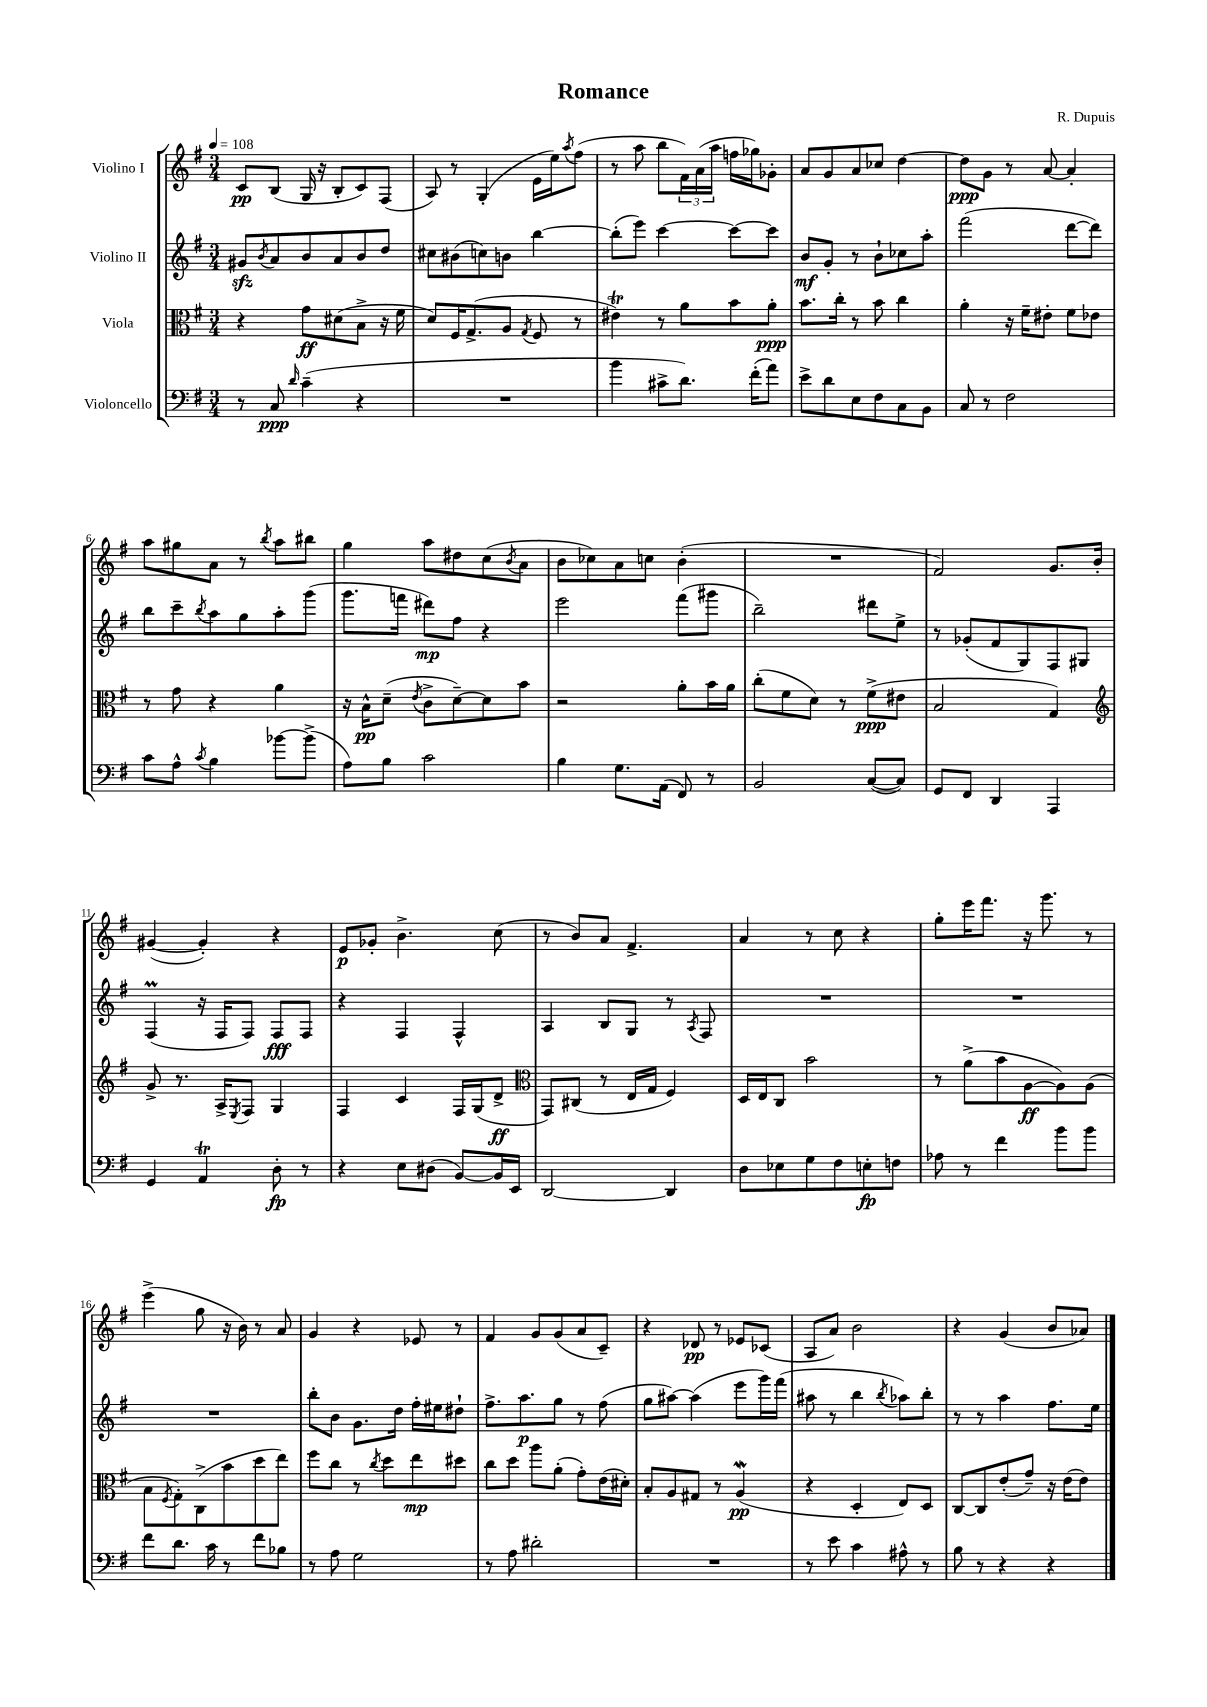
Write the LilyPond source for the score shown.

\header { title = "Romance" composer = "R. Dupuis" }
<<
\new StaffGroup <<
\new Staff = "s0" \with { instrumentName = "Violino I" } {
    \clef treble \key g \major \numericTimeSignature \time 3/4 \tempo 4 = 108
    c'8\pp b8( g16 r16 b8-. c'8) fis8( |
    a8) r8 g4-.( e'16 e''16) \acciaccatura { a''8 } fis''8( |
    r8 a''8 b''8 \tuplet 3/2 { fis'16) a'16( a''16 } f''16 ges''16) ges'8-. |
    a'8 g'8 a'8 ces''8 d''4~ |
    d''8\ppp g'8 r8 a'8~ a'4-. |
    a''8 gis''8 a'8 r8 \acciaccatura { b''8 } a''8 bis''8 |
    g''4 a''8 dis''8 c''8( \acciaccatura { b'8 } a'8 |
    b'8 ces''8) a'8 c''8 b'4-.( |
    R2. |
    fis'2) g'8. b'16-. |
    gis'4~( gis'4-.) r4 |
    e'8\p ges'8-. b'4.-> c''8( |
    r8 b'8) a'8 fis'4.-> |
    a'4 r8 c''8 r4 |
    g''8-. e'''16 fis'''8. r16 g'''8. r8 |
    e'''4->( g''8 r16 b'16) r8 a'8 |
    g'4 r4 ees'8 r8 |
    fis'4 g'8 g'8( a'8 c'8--) |
    r4 des'8\pp r8 ees'8 ces'8( |
    a8 a'8) b'2 |
    r4 g'4( b'8 aes'8) \bar "|." |
}
\new Staff = "s1" \with { instrumentName = "Violino II" } {
    \clef treble \key g \major \numericTimeSignature \time 3/4
    gis'8\sfz \acciaccatura { b'8 } a'8 b'8 a'8 b'8 d''8 |
    cis''8 bis'8( c''8) b'8 b''4~ |
    b''8-.( e'''8) c'''4~ c'''8~ c'''8 |
    b'8\mf g'8-. r8 b'8-! ces''8 a''8-. |
    fis'''2( d'''8~ d'''8) |
    b''8 c'''8-- \acciaccatura { b''8 } a''8 g''8 a''8-. g'''8( |
    g'''8. f'''16 dis'''8\mp) fis''8 r4 |
    e'''2 fis'''8( gis'''8 |
    b''2--) dis'''8 e''8-> |
    r8 ges'8-.( fis'8 g8) fis8 gis8 |
    fis4\prall( r16 fis16 fis8) fis8\fff fis8 |
    r4 fis4 fis4-^ |
    a4 b8 g8 r8 \acciaccatura { a8 } fis8 |
    R2. |
    R2. |
    R2. |
    b''8-. b'8 g'8. d''16 fis''16-. eis''16 dis''8-! |
    fis''8.-> a''8.\p g''8 r8 fis''8( |
    g''8 ais''8~) ais''4( e'''8 g'''16) fis'''16( |
    ais''8 r8 b''4 \acciaccatura { b''8 } aes''8) b''8-. |
    r8 r8 a''4 fis''8. e''16 \bar "|." |
}
\new Staff = "s2" \with { instrumentName = "Viola" } {
    \clef alto \key g \major \numericTimeSignature \time 3/4
    r4 g'8\ff dis'8( b8-> r16 fis'16 |
    d'8) fis16 g8.->( a8 \acciaccatura { g8 } fis8 r8 |
    eis'4\trill) r8 a'8 b'8 a'8-.\ppp |
    b'8. c''16-. r8 b'8 c''4 |
    a'4-. r16 fis'16-- eis'8-. fis'8 ees'8 |
    r8 g'8 r4 a'4 |
    r16 b16-^\pp d'8--( \acciaccatura { e'8 } c'8-> d'8~--) d'8 b'8 |
    r2 a'8-. b'16 a'16 |
    c''8-.( fis'8 d'8) r8 fis'8->\ppp( eis'8 |
    b2 g4) |
    \clef treble g'8-> r8. a16-> \acciaccatura { e8 } fis8 g4 |
    fis4 c'4 fis16 g16( d'8->\ff |
    \clef alto g,8) cis8( r8 e16 g16 fis4) |
    d16 e16 c8 b'2 |
    r8 a'8->( b'8 a8~\ff a8) a8( |
    b8 \acciaccatura { fis8 } g8-.) c8->( b'8 d''8 e''8) |
    fis''8 c''8 r8 \acciaccatura { c''8 } d''8 e''8\mp dis''8 |
    c''8 d''8 a''8 a'8-.( g'8-.) e'16( dis'16-.) |
    b8-. a8 gis8 r8 a4\mordent\pp( |
    r4 d4-. e8) d8 |
    c8~ c8 e'8-.( g'8--) r16 e'16( e'8) \bar "|." |
}
\new Staff = "s3" \with { instrumentName = "Violoncello" } {
    \clef bass \key g \major \numericTimeSignature \time 3/4
    r8 c8\ppp \grace { d'16 } c'4--( r4 |
    R2. |
    b'4 cis'8-> d'8.) fis'16-.( a'8) |
    e'8-> d'8 e8 fis8 c8 b,8 |
    c8 r8 fis2 |
    c'8 a8-^ \acciaccatura { c'8 } b4 bes'8~ bes'8->( |
    a8) b8 c'2 |
    b4 g8. a,16( fis,8) r8 |
    b,2 c8~( c8) |
    g,8 fis,8 d,4 a,,4 |
    g,4 a,4\trill d8-.\fp r8 |
    r4 e8 dis8( b,8~) b,16 e,16 |
    d,2~ d,4 |
    d8 ees8 g8 fis8 e8-.\fp f8 |
    aes8 r8 fis'4 b'8 b'8 |
    fis'8 d'8. c'16 r8 fis'8 bes8 |
    r8 a8 g2 |
    r8 a8 dis'2-. |
    R2. |
    r8 e'8 c'4 ais8-^ r8 |
    b8 r8 r4 r4 \bar "|." |
}
>>
>>
